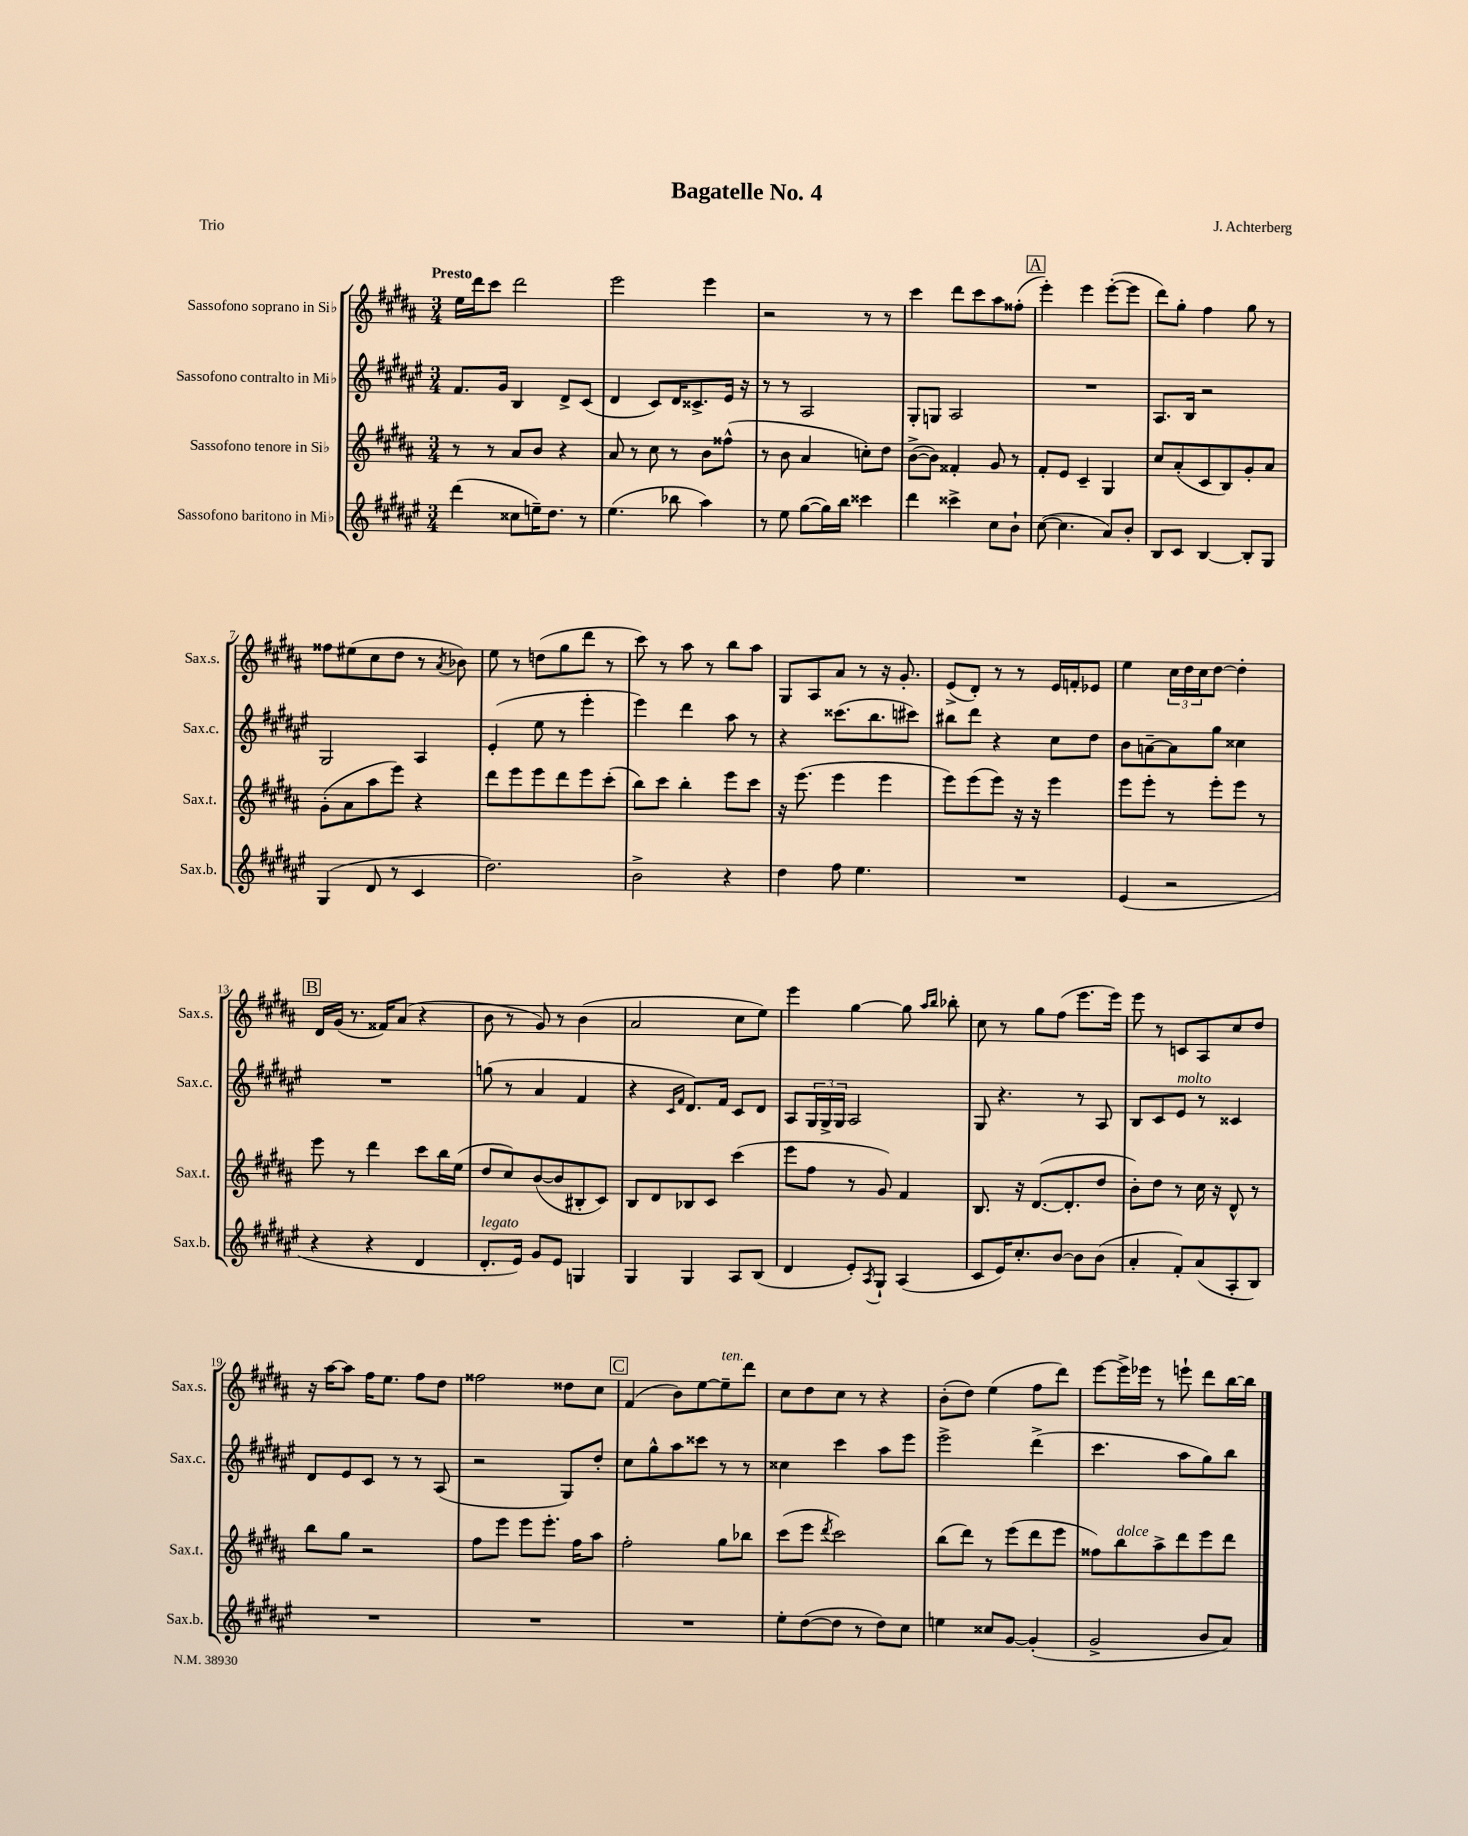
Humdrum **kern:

**kern	**kern	**kern	**kern
*part4	*part3	*part2	*part1
*staff4	*staff3	*staff2	*staff1
*I"Sassofono baritono in Mi♭	*I"Sassofono tenore in Si♭	*I"Sassofono contralto in Mi♭	*I"Sassofono soprano in Si♭
*I'Sax.b.	*I'Sax.t.	*I'Sax.c.	*I'Sax.s.
*clefG2	*clefG2	*clefG2	*clefG2
*k[f#c#g#d#a#e#]	*k[f#c#g#d#a#]	*k[f#c#g#d#a#e#]	*k[f#c#g#d#a#]
*M3/4	*M3/4	*M3/4	*M3/4
=1	=1	=1	=1
!	!	!	!LO:TX:a:B:t=Presto
(4ddd#\	8r	8.f#/L	16ee\LL
.	.	.	16ddd#\J
.	8r	.	8ccc#\J
.	.	16g#/Jk	.
8cc##X\L	8a#/L	4B/	2ddd#\
16een~\K)	8b/J	.	.
8.dd#\J	.	.	.
.	4r	8d#^/L	.
8r	.	(8c#/J	.
=2	=2	=2	=2
(4.ee#\	8a#/	4d#/	2eee\
.	8r	.	.
.	8cc#\	8c#/L)	.
8bb-X\	8r	16d#/K	.
.	.	8.c##X^/	.
4aa#\)	8b\L	.	4eee\
.	(8ff##X^^\J	16e#/Jk	.
.	.	16r	.
=3	=3	=3	=3
8r	8r	8r	2r
8ee#\	8b\	8r	.
([8gg#\L	4a#/	2A#/	.
16gg#\L])	.	.	.
16bb\JJ	.	.	.
4ccc##X\	8ccn'\L)	.	8r
.	8dd#\J	.	8r
=4	=4	=4	=4
4ddd#\	([8b^\L	8G#'/L	4ccc#\
.	8b\J])	8Gn/J	.
4ccc##X^\	4f##X'/	2A#/	8ddd#\L
.	.	.	8ccc#\
8cc#\L	8g#/	.	8aa#\
8b`\J	8r	.	(8ff##X'\J
!!LO:REH:place=s1:t=A
=5	=5	=5	=5
([8cc#\	8f#'/L	2.r	4eee'\)
4.cc#\]	8e/J	.	.
.	4c#~/	.	4eee\
8a#/L)	4G#/	.	([8eee'\L
8b'/J	.	.	8eee\J]
=6	=6	=6	=6
8B/L	8cc#/L	8.A#/L	8ddd#\L)
8c#/J	(8a#'/	.	8gg#'\J
.	.	16B/Jk	.
[4B/	8c#/	2r	4ff#\
.	8B/)	.	.
8B'/L]	8g#'/	.	8gg#\
8G#/J	8a#/J	.	8r
!!LO:LB:g=z
=7	=7	=7	=7
(4G#/	(8g#'\L	2G#/	8ff##X\L
.	8a#\	.	(8ee#X\
8d#/	8aa#\	.	8cc#\
8r	8eee\J)	.	8dd#\J
4c#/	4r	4A#/	8r
.	.	.	8qa#/
.	.	.	8b-X\)
=8	=8	=8	=8
2.dd#\)	8ddd#\L	(4e#'/	8ee\
.	8eee\	.	8r
.	8eee\	8ee#\	(8ddn\L
.	8ddd#\	8r	8gg#\
.	8eee\	4eee#'\	8ddd#\J
.	(8ccc#'\J	.	8r
=9	=9	=9	=9
2b^\	8bb\L)	4eee#\)	8ccc#\)
.	8ccc#\J	.	8r
.	4bb'\	4ddd#\	8aa#\
.	.	.	8r
4r	8eee\L	8aa#\	8bb\L
.	8ccc#\J	8r	8aa#\J
=10	=10	=10	=10
4dd#\	16r	4r	8G#/L
.	(8.eee\	.	.
.	.	.	8A#/
8ff#\	4eee\	(8.ccc##X\L	8a#/J
4.ee#\	.	.	8r
.	.	8.bb\	.
.	4eee\	.	16r
.	.	.	8.g#'/
.	.	8ccc#X\J)	.
=11	=11	=11	=11
2.r	8eee\L)	8bb#X\L	(8e^/L
.	(8eee\	8ddd#\J	8d#'/J)
.	8eee\J)	4r	8r
.	16r	.	8r
.	16r	.	.
.	4eee\	8cc#\L	16e/LL
.	.	.	16fn'/J
.	.	8dd#\J	8e-X/J
=12	=12	=12	=12
(4e#/	8eee\L	8b\L	4ee\
.	8eee'\J	[8an~\	.
2r	8r	8a\]	24cc#\LL
.	.	.	24dd#\
.	.	.	24cc#\J
.	8eee'\L	8gg#\J	[8dd#\J
.	8eee\J	4cc##X\	4dd#'\]
.	8r	.	.
!!LO:LB:g=z
!!LO:REH:place=s1:t=B
=13	=13	=13	=13
4r	8eee\	2.r	16d#/LL
.	.	.	(16g#/JJ
.	8r	.	8.r
4r	4ddd#\	.	.
.	.	.	16f##X/KL)
.	.	.	(8a#/J
4d#/	8ccc#\L	.	4r
.	16bb\L	.	.
.	(16ee\JJ	.	.
=14	=14	=14	=14
!LO:TX:a:i:t=legato	!	!	!
8.d#'/L	8dd#/L	(8ggn\	8b\
.	8cc#/)	8r	8r
16e#/Jk)	.	.	.
8g#/L	([8b/	4a#/	8g#/)
8e#/J	8b/]	.	8r
4Gn/	8B#X'/	4f#/	(4b\
.	8c#/J)	.	.
=15	=15	=15	=15
4G#/	8B/L	4r	2a#/
.	8d#/	.	.
.	.	16qqc#/LL	.
.	.	16qqf#/JJ	.
4G#/	8B-X/	8.d#/L)	.
.	8c#/J	.	.
.	.	16f#/Jk	.
8A#/L	(4ccc#\	8c#/L	8cc#\L
(8B/J	.	8d#/J	8ee\J)
=16	=16	=16	=16
4d#/	8eee\L	8A#/L	4eee\
.	8ff#\J	24G#/L	.
.	.	24G#^/	.
.	.	24G#/JJ	.
8e#'/L)	8r	2A#/	[4gg#\
8qA#/	.	.	.
8G#`/J	8g#/)	.	.
(4A#/	4f#/	.	8gg#\]
.	.	.	16qqaa#/LL
.	.	.	16qqbb/JJ
.	.	.	8bb-X'\
=17	=17	=17	=17
8c#/L	8.B/	8G#/	8cc#\
16e#/K)	.	4.r	8r
8.cc#'/	16r	.	.
.	([8.d#/L	.	8gg#\L
[8b/J	.	.	(8ff#\J
.	8.d#'/]	.	.
8b\L]	.	8r	8.eee\L
(8b\J	8dd#/J	8A#/	.
.	.	.	16eee\Jk)
=18	=18	=18	=18
4a#'/	8b'\L)	8B/L	8eee\
.	8dd#\J	8c#/	8r
!	!	!LO:TX:a:i:t=molto	!
8f#'/L)	8r	8e#/J	8cn/L
(8a#/	16cc#\	8r	8A#/
.	16r	.	.
8A#'/	8d#^^/	4c##X/	8cc#/
8B/J)	8r	.	8dd#/J
!!LO:LB:g=z
=19	=19	=19	=19
2.r	8bb\L	8d#/L	16r
.	.	.	[16aa#\KL
.	8gg#\J	8e#/	8aa#\J]
.	2r	8c#/J	16ff#\KL
.	.	.	8.ee\J
.	.	8r	.
.	.	8r	8ff#\L
.	.	(8A#/	8dd#\J
=20	=20	=20	=20
2.r	8ff#\L	2r	2ff##X\
.	8eee\J	.	.
.	8eee\L	.	.
.	8.eee'\J	.	.
.	.	8G#/L)	8dd##X\L
.	16ff#\KL	.	.
.	8aa#\J	8dd#'/J	8cc#\J
!!LO:REH:place=s1:t=C
=21	=21	=21	=21
2.r	2ff#'\	8cc#\L	(4f#/
.	.	8gg#^^\	.
.	.	8aa#\	8b\L)
.	.	8ccc##X\J	[8ee\
!	!	!	!LO:TX:a:i:t=ten.
.	8gg#\L	8r	8ee~\]
.	8bb-X\J	8r	8ddd#\J
=22	=22	=22	=22
8ee#'\L	(8ccc#\L	4cc##X\	8cc#\L
([8dd#\	8eee\J	.	8dd#\
.	8qddd#/	.	.
8dd#\J]	2ccc#\)	4ccc#\	8cc#\J
8r	.	.	8r
8dd#\L)	.	8aa#\L	4r
8cc#\J	.	8eee#\J	.
=23	=23	=23	=23
4een\	(8bb\L	2eee#^\	(8b'\L
.	8ddd#\J)	.	8dd#\J)
8cc##X/L	8r	.	(4ee\
[8g#/J	(8eee\L	.	.
(4g#'/]	8ddd#\	(4ddd#^\	8ff#\L
.	8eee\J	.	8ddd#\J)
=24	=24	=24	=24
2g#^/	8ff##X\L)	4.ccc#\	[8eee\L
!	!LO:TX:a:i:t=dolce	!	!
.	8bb\	.	16eee^\L]
.	.	.	16eee-X\JJ
.	8aa#^\	.	8r
.	8ddd#\	8aa#\L	8eeen`\
8b/L	8eee\	8gg#\)	8ddd#\L
8a#/J)	8ddd#\J	8bb\J	[16bb\L
.	.	.	16bb\JJ]
==	==	==	==
*-	*-	*-	*-
